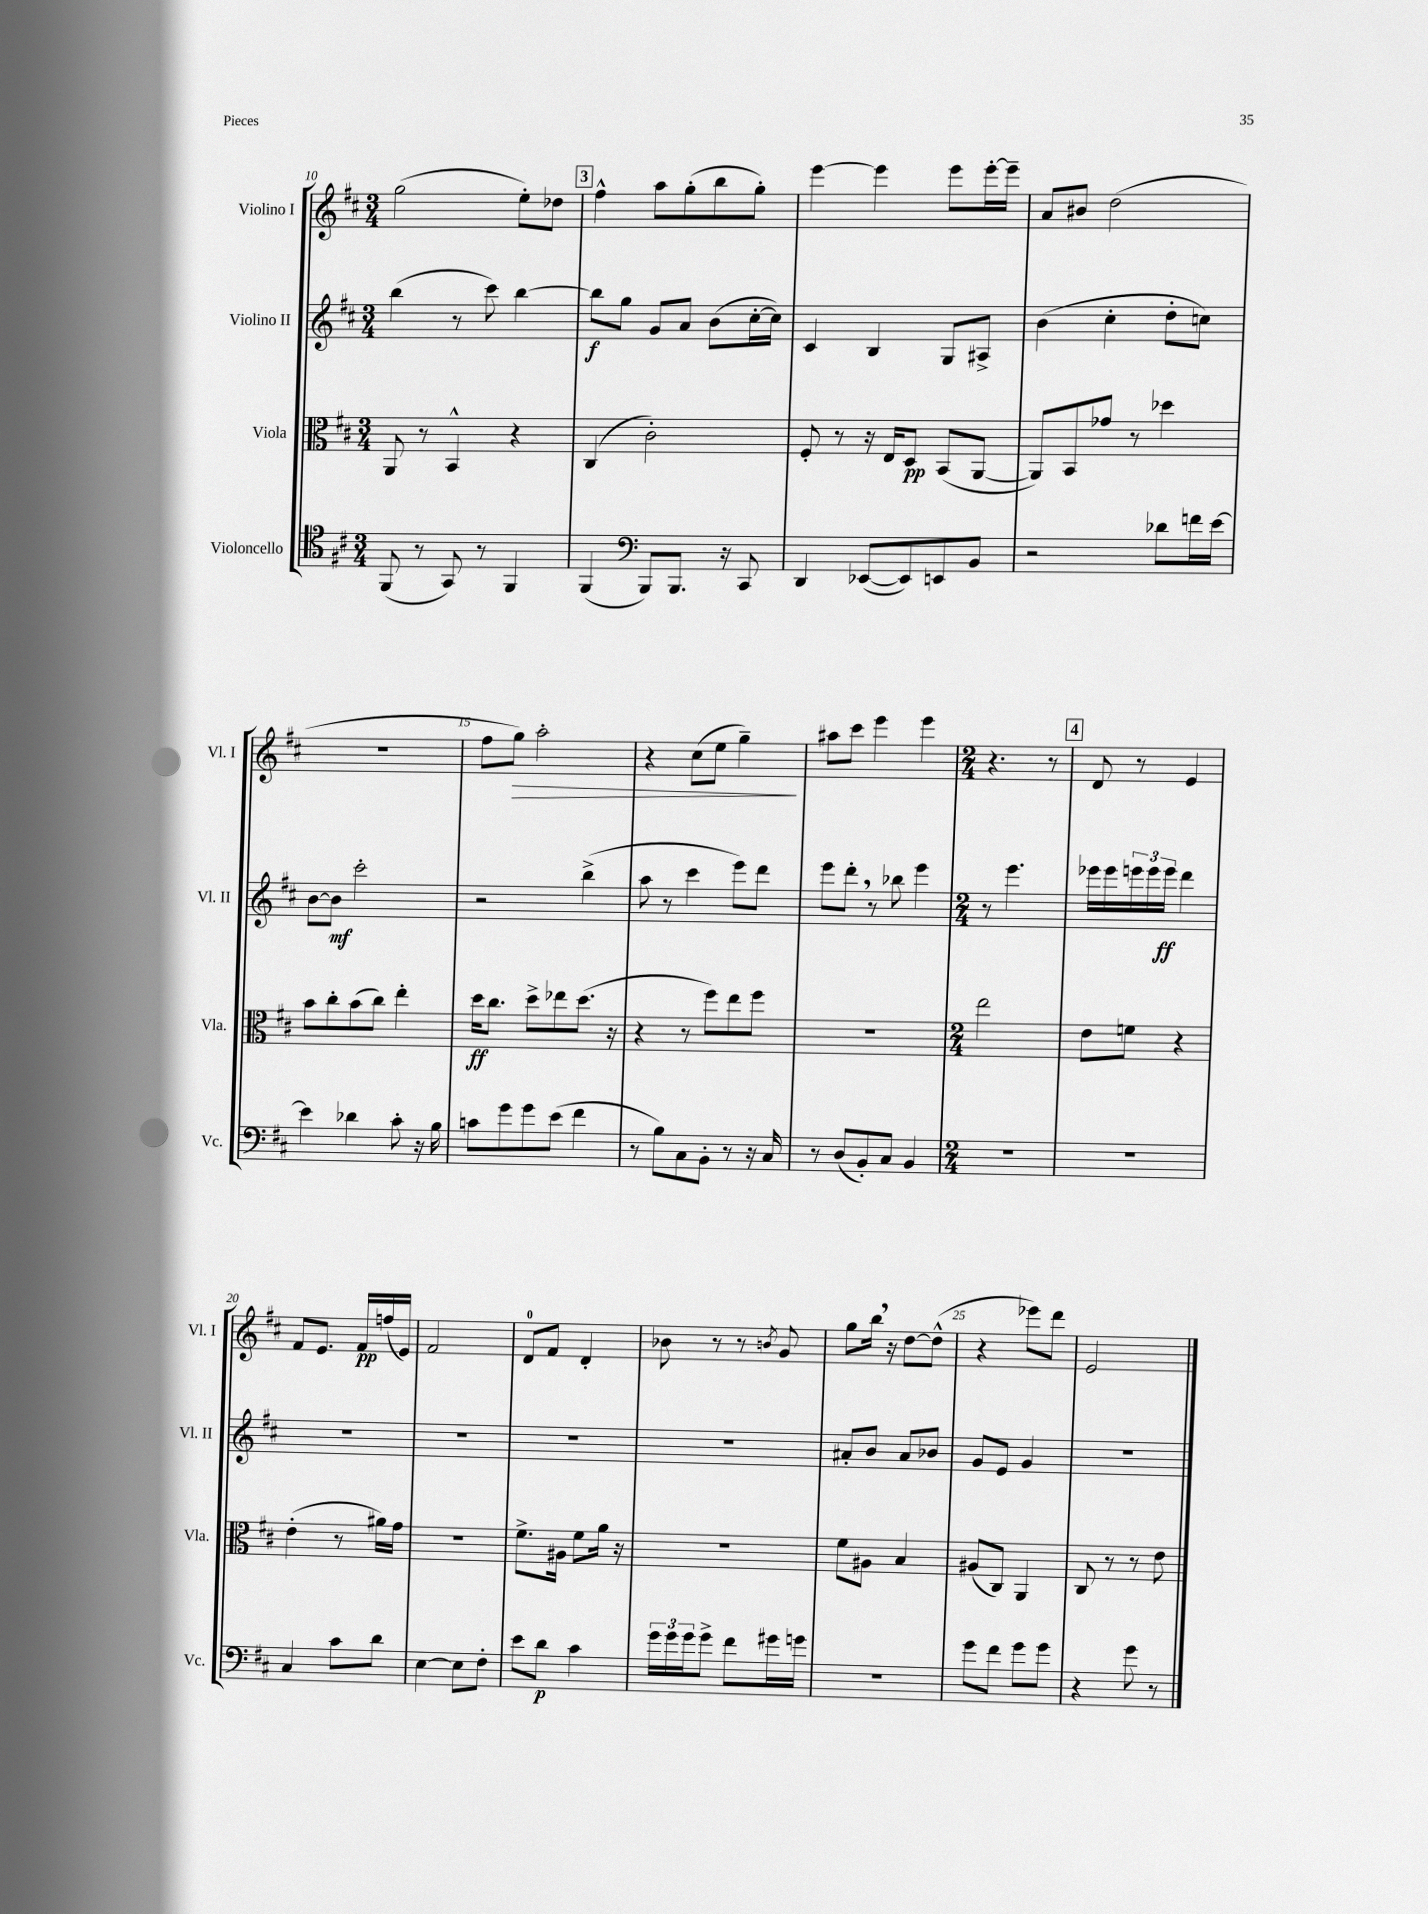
<<
\new StaffGroup <<
\new Staff = "s0" \with { instrumentName = "Violino I" shortInstrumentName = "Vl. I" } {
    \clef treble \key d \major \numericTimeSignature \time 3/4
    g''2( e''8-.) des''8 |
    \mark \markup { \box "3" } fis''4-^ a''8 g''8-.( b''8 g''8-.) |
    e'''4~ e'''4 e'''8 e'''16~-. e'''16-- |
    a'8 bis'8 d''2( |
    R2. |
    fis''8 g''8\>) a''2-. |
    r4 cis''8( e''8 g''4--\!) |
    ais''8 cis'''8 e'''4 e'''4 |
    \numericTimeSignature \time 2/4 r4. r8 |
    \mark \markup { \box "4" } d'8 r8 e'4 |
    fis'8 e'8. fis'16\pp f''16( e'16) |
    fis'2 |
    d'8-0 fis'8 d'4-. |
    bes'8 r8 r8 \acciaccatura { b'8 } g'8 |
    g''8 b''16 \breathe r16 d''8~ d''8-^( |
    r4 ees'''8) d'''8 |
    e'2 \bar "|." |
}
\new Staff = "s1" \with { instrumentName = "Violino II" shortInstrumentName = "Vl. II" } {
    \clef treble \key d \major \numericTimeSignature \time 3/4
    b''4( r8 cis'''8) b''4~ |
    \mark \markup { \box "3" } b''8\f g''8 g'8 a'8 b'8( cis''16~-. cis''16) |
    cis'4 b4 g8 ais8-> |
    b'4( cis''4-. d''8-. c''8) |
    b'8~ b'8\mf cis'''2-. |
    r2 b''4->( |
    a''8 r8 cis'''4 e'''8) d'''8 |
    e'''8 d'''8-. \breathe r8 bes''8 e'''4 |
    \numericTimeSignature \time 2/4 r8 e'''4. |
    \mark \markup { \box "4" } ees'''16 ees'''16 \tuplet 3/2 { e'''16 e'''16 e'''16\ff } d'''4 |
    R2 |
    R2 |
    R2 |
    R2 |
    ais'8-. b'8 ais'8 bes'8 |
    g'8 e'8 g'4 |
    r2 \bar "|." |
}
\new Staff = "s2" \with { instrumentName = "Viola" shortInstrumentName = "Vla." } {
    \clef alto \key d \major \numericTimeSignature \time 3/4
    a,8 r8 b,4-^ r4 |
    \mark \markup { \box "3" } cis4( cis'2-.) |
    fis8-. r8 r16 e16 d8\pp b,8( a,8~ |
    a,8) b,8 ges'8 r8 des''4 |
    b'8 cis''8-. b'8( cis''8) e''4-. |
    d''16\ff cis''8. d''8-> ees''8 d''8.( r16 |
    r4 r8 fis''8) e''8 fis''8 |
    R2. |
    \numericTimeSignature \time 2/4 e''2 |
    \mark \markup { \box "4" } e'8 f'8 r4 |
    e'4-.( r8 ais'16) g'16 |
    R2 |
    fis'8.-> ais16 fis'8 a'16 r16 |
    r2 |
    fis'8 ais8 b4 |
    ais8( cis8) a,4 |
    cis8 r8 r8 e'8 \bar "|." |
}
\new Staff = "s3" \with { instrumentName = "Violoncello" shortInstrumentName = "Vc." } {
    \clef tenor \key d \major \numericTimeSignature \time 3/4
    fis,8( r8 g,8) r8 fis,4 |
    \mark \markup { \box "3" } fis,4( \clef bass b,,8) b,,8. r16 cis,8 |
    d,4 ees,8~( ees,8) e,8 b,8 |
    r2 des'8 f'16 e'16~ |
    e'4 des'4 cis'8-. r16 b16 |
    c'8 g'8 g'8 e'8( fis'4 |
    r8 b8) cis8 b,8-. r8 r16 cis16 |
    r8 d8( b,8-.) cis8 b,4 |
    \numericTimeSignature \time 2/4 R2 |
    \mark \markup { \box "4" } R2 |
    cis4 cis'8 d'8 |
    e4~ e8 fis8-. |
    e'8 d'8\p cis'4 |
    \tuplet 3/2 { g'16 g'16 g'16 } g'8-> fis'8 gis'16 g'16 |
    R2 |
    g'8 fis'8 g'8 g'8 |
    r4 g'8 r8 \bar "|." |
}
>>
>>
\layout { \context { \Score currentBarNumber = #10 \override BarNumber.break-visibility = ##(#f #t #t) barNumberVisibility = #(every-nth-bar-number-visible 5) } }
